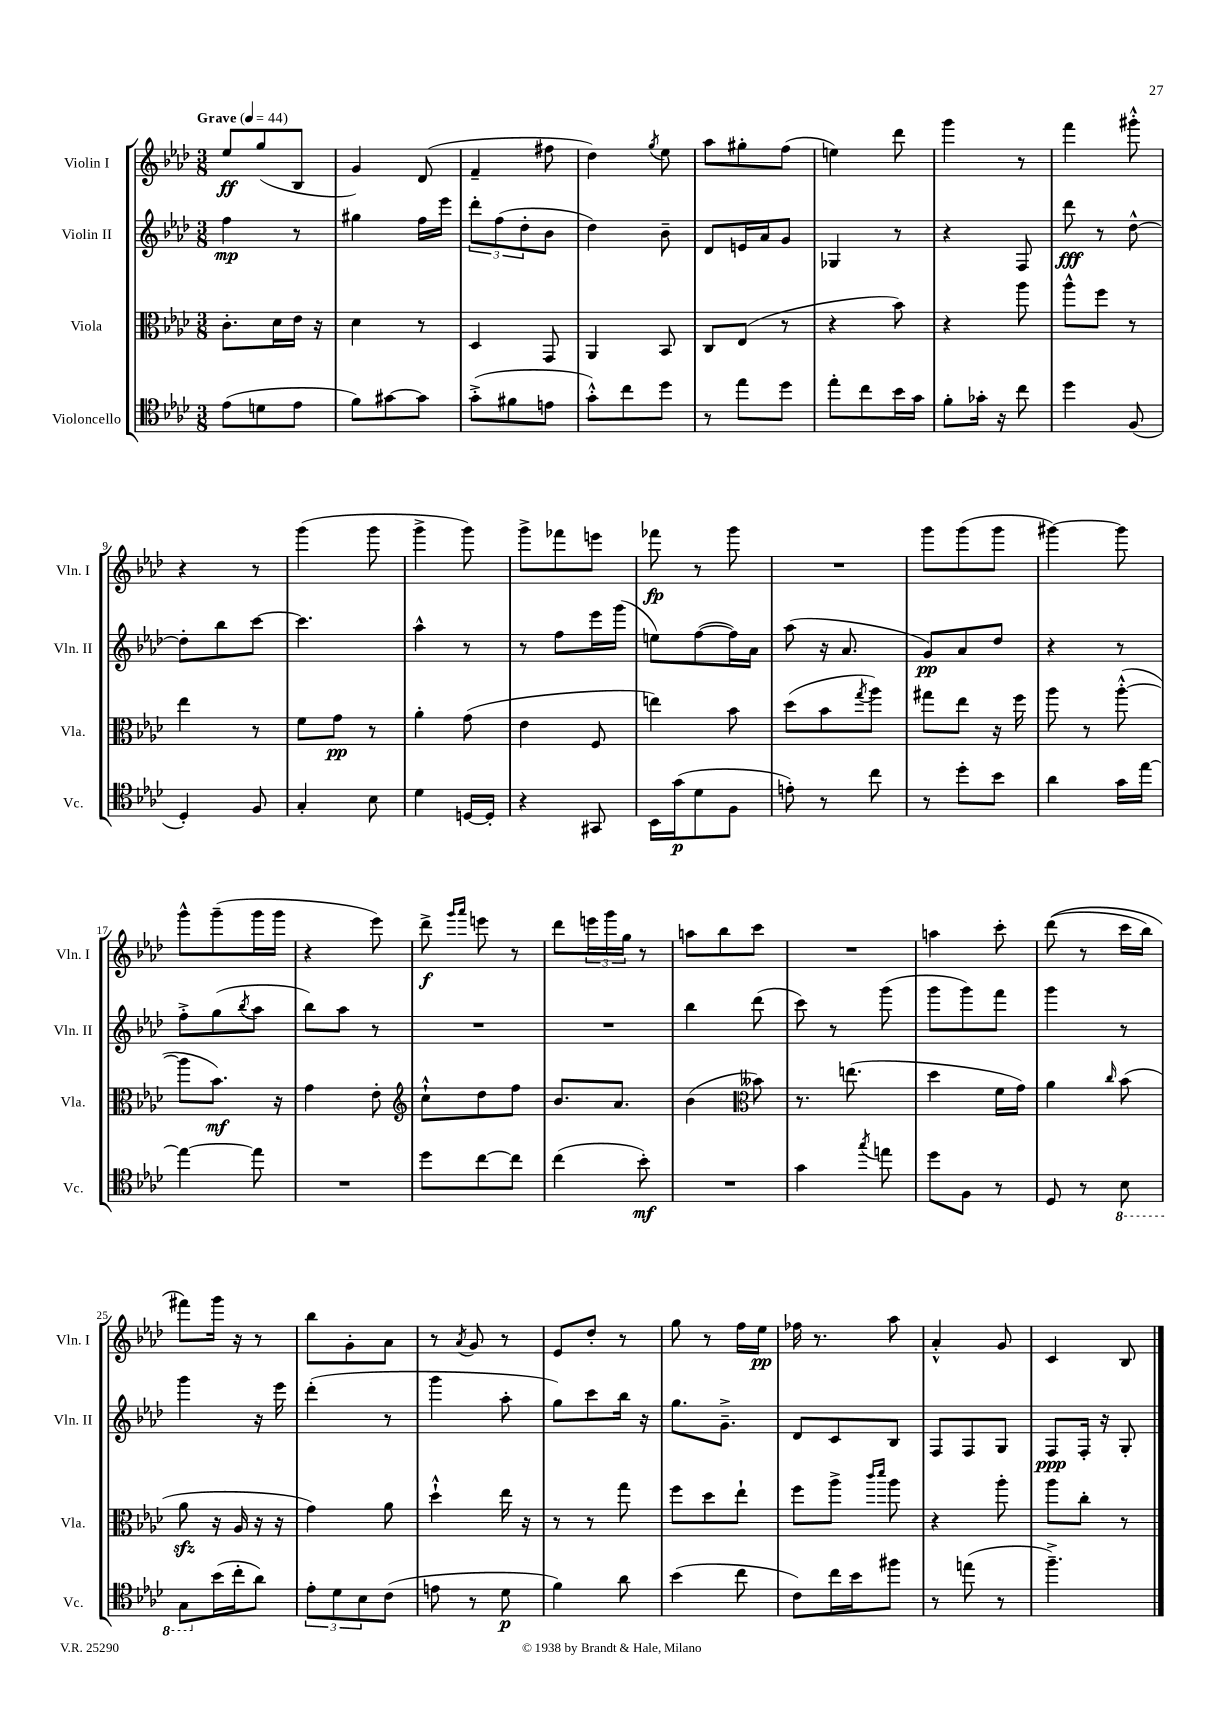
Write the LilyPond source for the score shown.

<<
\new StaffGroup <<
\new Staff = "s0" \with { instrumentName = "Violin I" shortInstrumentName = "Vln. I" } {
    \clef treble \key aes \major \numericTimeSignature \time 3/8 \tempo "Grave" 4 = 44
    ees''8\ff g''8( bes8 |
    g'4) des'8( |
    f'4-- fis''8 |
    des''4) \acciaccatura { g''8 } ees''8 |
    aes''8 gis''8-. f''8( |
    e''4) des'''8 |
    g'''4 r8 |
    f'''4 gis'''8-.-^ |
    r4 r8 |
    g'''4( g'''8 |
    g'''4-> g'''8) |
    g'''8-> fes'''8 e'''8 |
    fes'''8\fp r8 g'''8 |
    R4. |
    g'''8 g'''8( g'''8 |
    gis'''4~) gis'''8 |
    g'''8-^ g'''8--( g'''16 g'''16 |
    r4 ees'''8) |
    des'''8->\f \grace { g'''16 aes'''16 } e'''8 r8 |
    des'''8 \tuplet 3/2 { e'''16 g'''16 g''16 } r8 |
    a''8 bes''8 c'''8 |
    R4. |
    a''4 c'''8-. |
    des'''8(\( r8 c'''16 bes''16) |
    fis'''8\) g'''16 r16 r8 |
    bes''8 g'8-. aes'8 |
    r8 \acciaccatura { aes'8 } g'8 r8 |
    ees'8 des''8-. r8 |
    g''8 r8 f''16 ees''16\pp |
    fes''16 r8. aes''8 |
    aes'4-.-^ g'8 |
    c'4 bes8 \bar "|." |
}
\new Staff = "s1" \with { instrumentName = "Violin II" shortInstrumentName = "Vln. II" } {
    \clef treble \key aes \major \numericTimeSignature \time 3/8
    f''4\mp r8 |
    gis''4 f''16 ees'''16 |
    \tuplet 3/2 { des'''8-. f''8( des''8-. } bes'8 |
    des''4) bes'8-- |
    des'8 e'16 aes'16 g'8 |
    ges4 r8 |
    r4 f8 |
    des'''8\fff r8 des''8~-^ |
    des''8-. bes''8 c'''8~ |
    c'''4. |
    aes''4-^ r8 |
    r8 f''8 ees'''16 g'''16( |
    e''8) f''8~( f''16) aes'16 |
    aes''8( r16 aes'8. |
    g'8\pp) aes'8 des''8 |
    r4 r8 |
    f''8-.-> g''8( \acciaccatura { bes''8 } aes''8 |
    bes''8) aes''8 r8 |
    R4. |
    R4. |
    bes''4 des'''8( |
    c'''8) r8 g'''8( |
    g'''8 g'''8) f'''8 |
    g'''4 r8 |
    g'''4 r16 ees'''16 |
    des'''4-.( r8 |
    g'''4 aes''8-. |
    g''8) c'''8 bes''16 r16 |
    g''8. g'8.---> |
    des'8 c'8 bes8 |
    f8 f8 g8 |
    f8\ppp f16-. r16 g8-. \bar "|." |
}
\new Staff = "s2" \with { instrumentName = "Viola" shortInstrumentName = "Vla." } {
    \clef alto \key aes \major \numericTimeSignature \time 3/8
    c'8.-. des'16 ees'16 r16 |
    des'4 r8 |
    des4 g,8 |
    aes,4 bes,8 |
    c8 ees8( r8 |
    r4 bes'8) |
    r4 aes''8 |
    aes''8-^ f''8 r8 |
    ees''4 r8 |
    f'8 g'8\pp r8 |
    aes'4-. g'8( |
    ees'4 f8 |
    e''4) bes'8 |
    des''8( bes'8 \acciaccatura { g''8 } aes''8) |
    gis''8 ees''8 r16 f''16 |
    aes''8 r8 aes''8~-.-^( |
    aes''8 bes'8.\mf) r16 |
    g'4 ees'8-. |
    \clef treble c''8-!-^ des''8 f''8 |
    bes'8. aes'8. |
    bes'4( \clef alto beses'8) |
    r8. e''8.( |
    des''4 f'16 g'16) |
    aes'4 \grace { c''16 } bes'8( |
    aes'8\sfz r16 aes16 r16 r16 |
    g'4) aes'8 |
    des''4-!-^ ees''16 r16 |
    r8 r8 g''8 |
    f''8 des''8 ees''8-! |
    f''8 aes''8-> \grace { c'''16 des'''16 } aes''8 |
    r4 aes''8-. |
    aes''8 c''8-. r8 \bar "|." |
}
\new Staff = "s3" \with { instrumentName = "Violoncello" shortInstrumentName = "Vc." } {
    \clef tenor \key aes \major \numericTimeSignature \time 3/8
    ees'8( d'8 ees'8 |
    f'8) gis'8~ gis'8 |
    g'8-.->( fis'8 e'8 |
    g'8-.-^) c''8 des''8 |
    r8 ees''8 des''8 |
    ees''8-. c''8 bes'16 g'16 |
    f'8-. ges'16-. r16 c''8 |
    des''4 f8( |
    des4-.) f8 |
    g4-. bes8 |
    des'4 d16~ d16-. |
    r4 gis,8 |
    bes,16 g'16\p( des'8 f8 |
    e'8-.) r8 c''8 |
    r8 des''8-. bes'8 |
    aes'4 g'16 ees''16~ |
    ees''4~ ees''8 |
    R4. |
    des''8 c''8~ c''8 |
    c''4( bes'8-.\mf) |
    R4. |
    g'4 \acciaccatura { g''8 } e''8 |
    des''8 f8 r8 |
    des8 r8 \ottava #-1 bes,8 |
    g,8 \ottava #0 bes'16( c''16-. aes'8) |
    \tuplet 3/2 { ees'8-. des'8 bes8 } c'8( |
    e'8 r8 des'8\p |
    f'4) aes'8 |
    bes'4( c''8 |
    c'8) c''16 bes'16 fis''8 |
    r8 e''8( r8 |
    f''4.--->) \bar "|." |
}
>>
>>
